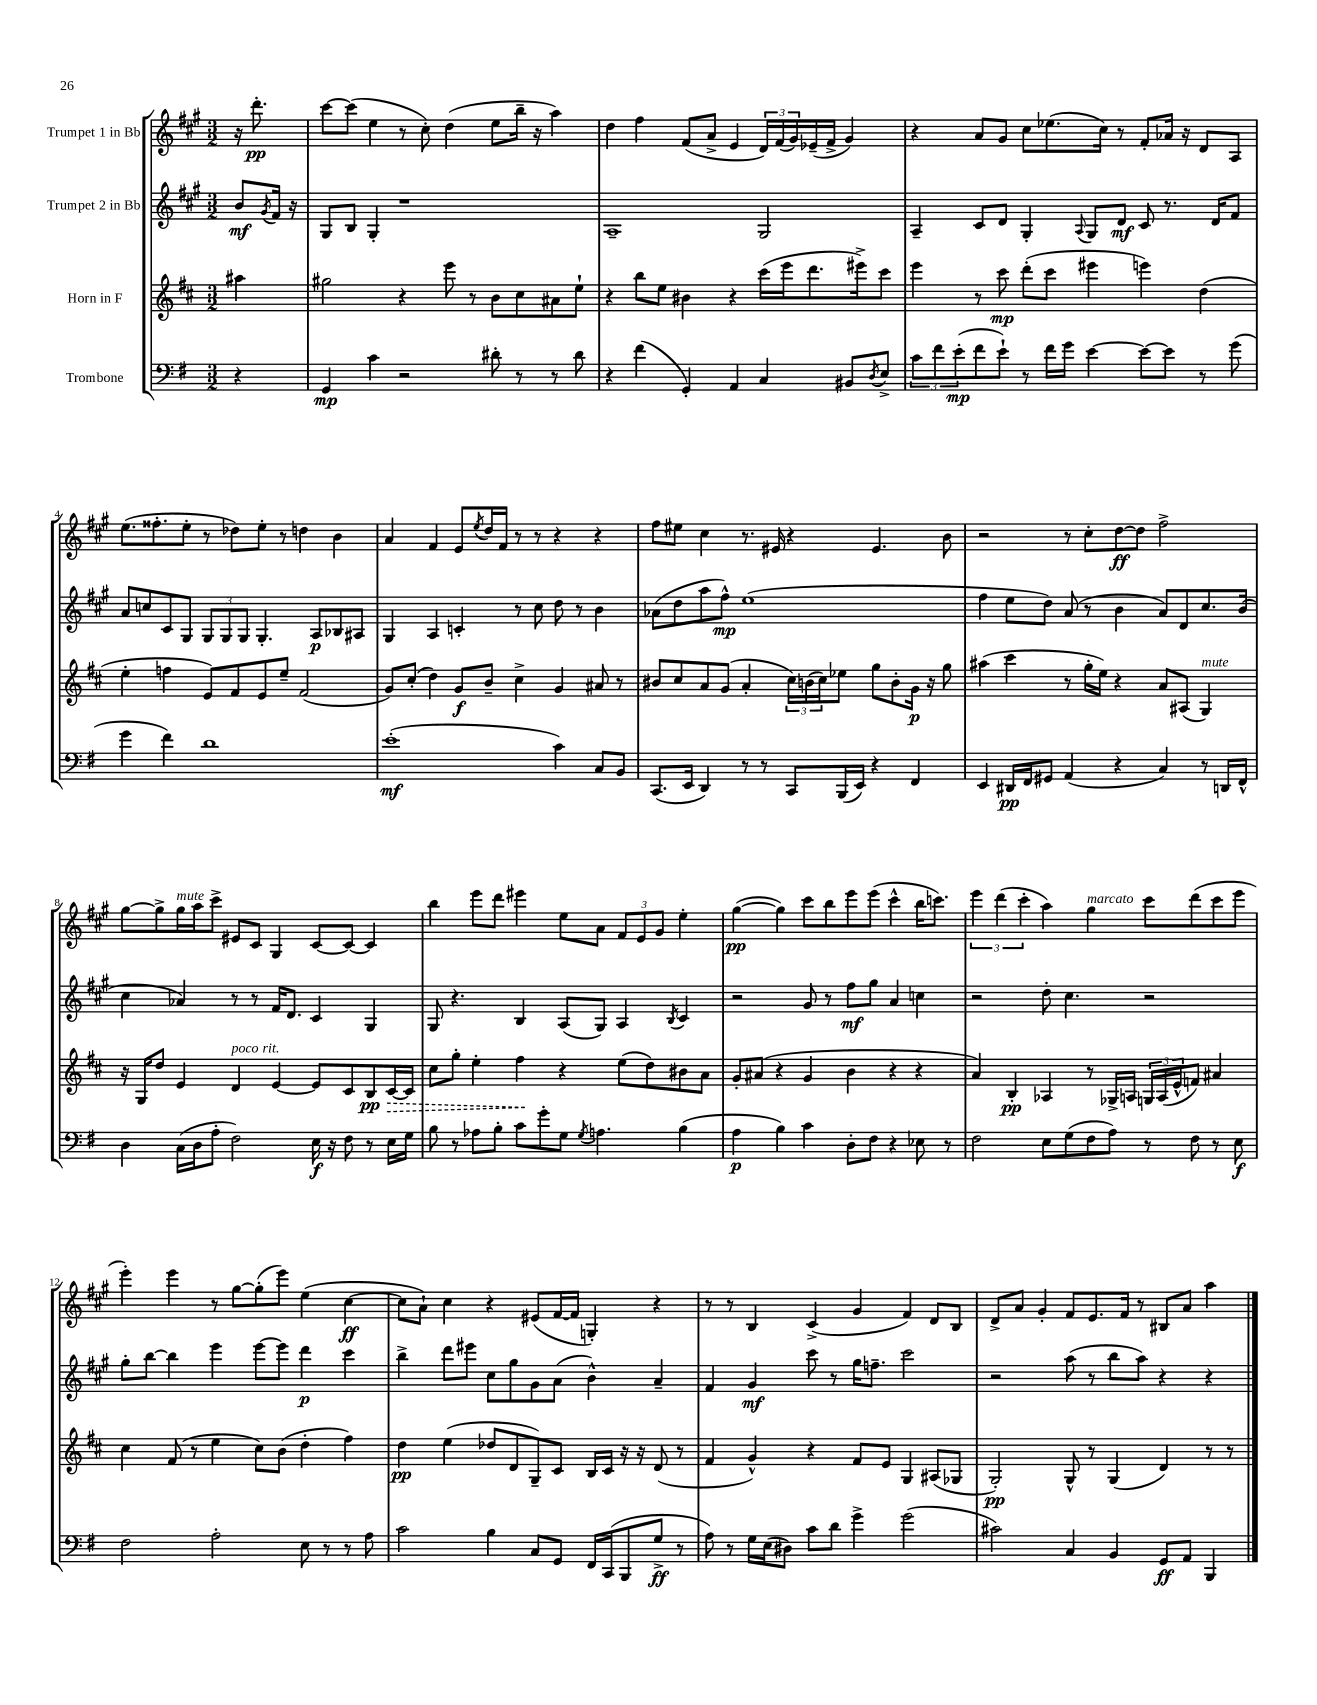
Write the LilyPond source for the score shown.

<<
\new StaffGroup <<
\new Staff = "s0" \with { instrumentName = "Trumpet 1 in Bb" } {
    \clef treble \key a \major \numericTimeSignature \time 3/2 \partial 4
    r16 d'''8.-.\pp |
    cis'''8~ cis'''8( e''4 r8 cis''8-.) d''4( e''8 b''16-- r16 a''4) |
    d''4 fis''4 fis'8( a'8-> e'4 \tuplet 3/2 { d'16) fis'16( gis'16) } ees'16--( fis'16-> gis'4) |
    r4 a'8 gis'8 cis''8 ees''8.( cis''16) r8 fis'8-. aes'16 r16 d'8 a8 |
    e''8.( fisis''8.-. e''8-. r8 des''8) e''8-. r8 d''4 b'4 |
    a'4 fis'4 e'8 \acciaccatura { e''8 } d''16 fis'16 r8 r8 r4 r4 |
    fis''8 eis''8 cis''4 r8. eis'16 r4 eis'4. b'8 |
    r2 r8 cis''8-. d''8~\ff d''8 fis''2-> |
    gis''8~ gis''8-> gis''16^\markup { \italic "mute" } a''16 cis'''8-> eis'8 cis'8 gis4 cis'8~ cis'8~ cis'4 |
    b''4 e'''8 d'''8 eis'''4 e''8 a'8 \tuplet 3/2 { fis'8 e'8 gis'8 } e''4-. |
    gis''4~\pp( gis''4) cis'''8 b''8 e'''8 e'''8( cis'''4-^ b''16 c'''8.) |
    \tuplet 3/2 { e'''4 d'''4( cis'''4-. } a''4) gis''4^\markup { \italic "marcato" } cis'''8 d'''8( cis'''8 e'''8 |
    e'''4-.) e'''4 r8 gis''8~ gis''8-.( e'''8) e''4( cis''4~\ff |
    cis''8 a'8-!) cis''4 r4 eis'8( fis'16~ fis'16 g4-.) r4 |
    r8 r8 b4 cis'4->( gis'4 fis'4) d'8 b8 |
    d'8-> a'8 gis'4-. fis'8 e'8. fis'16 r8 bis8 a'8 a''4 \bar "|." |
}
\new Staff = "s1" \with { instrumentName = "Trumpet 2 in Bb" } {
    \clef treble \key a \major \numericTimeSignature \time 3/2 \partial 4
    b'8\mf \acciaccatura { gis'8 } fis'16 r16 |
    gis8 b8 gis4-. r1 |
    a1-- gis2 |
    a4-- cis'8 d'8 gis4-. \appoggiatura { a8 } gis8 d'8\mf cis'8 r8. d'16 fis'8 |
    a'8 c''8 cis'8 gis8 \tuplet 3/2 { gis8 gis8 gis8 } gis4.-. a8\p bes8 ais8 |
    gis4 a4 c'4-. r8 cis''8 d''8 r8 b'4 |
    aes'8( d''8 a''8 fis''8-^\mp) e''1( |
    fis''4 e''8 d''8) a'8( r8 b'4 a'8) d'8 cis''8. b'16( |
    cis''4 aes'4) r8 r8 fis'16 d'8. cis'4 gis4 |
    gis8 r4. b4 a8( gis8) a4 \acciaccatura { b8 } cis'4 |
    r2 gis'8 r8 fis''8\mf gis''8 a'4 c''4 |
    r2 d''8-. cis''4. r2 |
    gis''8-. b''8~ b''4 e'''4 e'''8~ e'''8 d'''4\p cis'''4 |
    b''4-> d'''8 eis'''8 cis''8 gis''8 gis'8 a'8( b'4-^) a'4-- |
    fis'4 gis'4\mf cis'''8 r8 gis''16 f''8.-- cis'''2 |
    r2 a''8( r8 b''8 a''8) r4 r4 \bar "|." |
}
\new Staff = "s2" \with { instrumentName = "Horn in F" } {
    \clef treble \key d \major \numericTimeSignature \time 3/2 \partial 4
    ais''4 |
    gis''2 r4 e'''8 r8 b'8 cis''8 ais'8 e''8-! |
    r4 b''8 e''8 bis'4 r4 cis'''16( e'''16 d'''8. eis'''16->) cis'''8 |
    e'''4 r8 cis'''8\mp d'''8-.( cis'''8 eis'''4 e'''4) d''4( |
    e''4-. f''4 e'8) fis'8 e'8 e''8-- fis'2( |
    g'8) cis''8-.( d''4) g'8\f b'8-- cis''4-> g'4 ais'8 r8 |
    bis'8 cis''8 a'8 g'8( a'4-. \tuplet 3/2 { cis''16) b'16( cis''16) } ees''8 g''8 b'8-. g'16\p r16 g''8 |
    ais''4( cis'''4 r8 g''16-. e''16) r4 a'8 ais8( g4^\markup { \italic "mute" }) |
    r16 g16 d''8 e'4 d'4^\markup { \italic "poco rit." } e'4~ e'8 cis'8 b8\pp \once \override Hairpin.style = #'dashed-line cis'16~\> cis'16 |
    cis''8 g''8-. e''4-. fis''4\! r4 e''8( d''8) bis'8 a'8 |
    g'8-. ais'8( r4 g'4 b'4 r4 r4 |
    a'4) b4-.\pp aes4 r8 ges16-> a16 \tuplet 3/2 { g16 a16( e'16-^ } f'8) ais'4 |
    cis''4 fis'8( r8 e''4 cis''8) b'8( d''4-. fis''4) |
    d''4\pp e''4( des''8 d'8 g8--) cis'8 b16 cis'16 r16 r16 d'8( r8 |
    fis'4 g'4-^) r4 fis'8 e'8 g4 ais8( ges8 |
    g2-.\pp) g8-^ r8 g4( d'4) r8 r8 \bar "|." |
}
\new Staff = "s3" \with { instrumentName = "Trombone" } {
    \clef bass \key g \major \numericTimeSignature \time 3/2 \partial 4
    r4 |
    g,4\mp c'4 r2 dis'8-. r8 r8 dis'8 |
    r4 fis'4( g,4-.) a,4 c4 bis,8 \acciaccatura { d8 } e8-> |
    \tuplet 3/2 { c'8 fis'8 e'8-.\mp( } fis'8 e'8-!) r8 fis'16 g'16 e'4~ e'8~ e'8 r8 g'8( |
    g'4 fis'4) d'1 |
    e'1-.\mf( c'4) c8 b,8 |
    c,8.( e,16 d,4) r8 r8 c,8 b,,16( e,16) r4 fis,4 |
    e,4 dis,16\pp fis,16 gis,8 a,4( r4 c4) r8 d,16 fis,16-^ |
    d4 c16( d16 a8-. fis2) e16\f r16 fis8 r8 e16 g16 |
    b8 r8 aes8 b8-. c'8 g'8-. g8 \acciaccatura { g8 } a4. b4( |
    a4\p b4) c'4 d8-. fis8 r4 ees8 r8 |
    fis2 e8 g8( fis8 a8) r8 fis8 r8 e8\f |
    fis2 a2-. e8 r8 r8 a8 |
    c'2 b4 c8 g,8 fis,16 c,16( b,,8 g8->\ff r8 |
    a8) r8 g16 e16( dis8) c'8 d'8 g'4-> g'2( |
    cis'2) c4 b,4 g,8\ff a,8 b,,4 \bar "|." |
}
>>
>>
